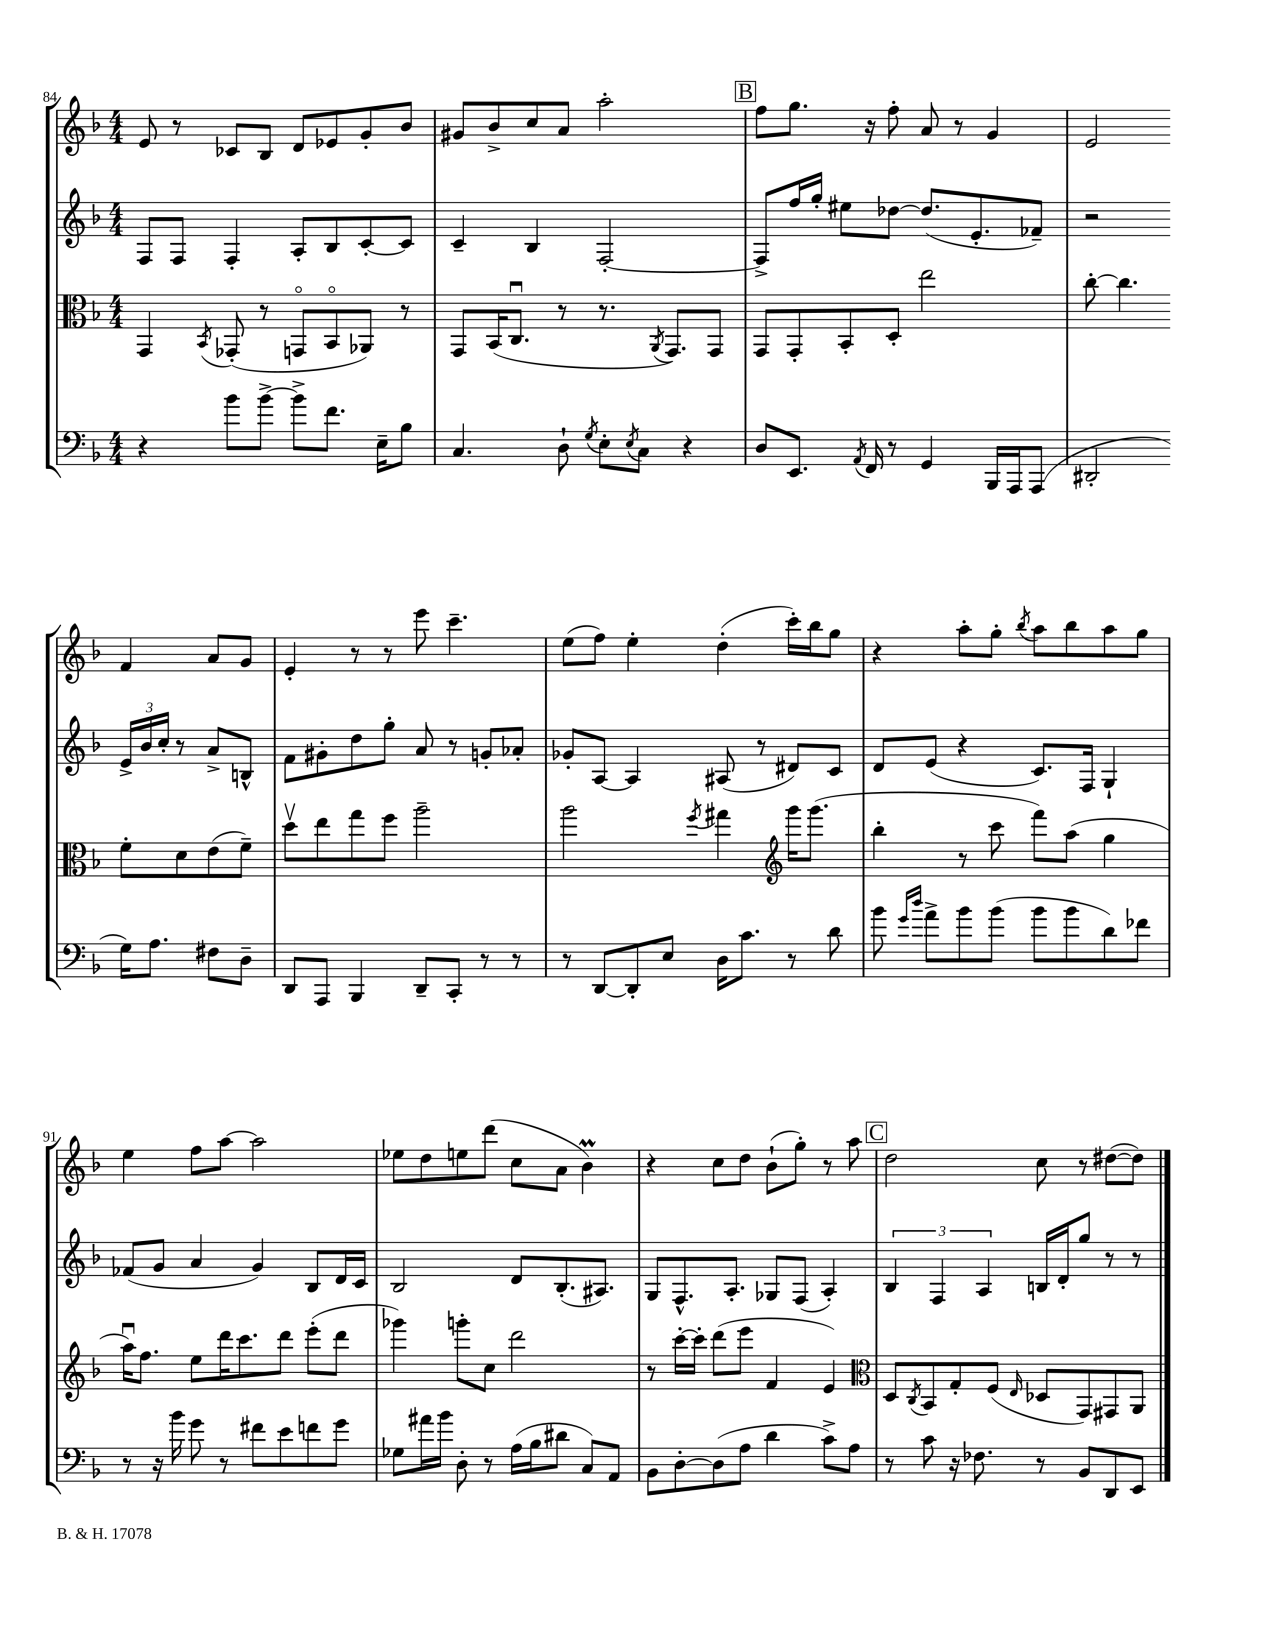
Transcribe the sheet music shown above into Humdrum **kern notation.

**kern	**kern	**kern	**kern
*staff4	*staff3	*staff2	*staff1
*clefF4	*clefC3	*clefG2	*clefG2
*k[b-]	*k[b-]	*k[b-]	*k[b-]
*M4/4	*M4/4	*M4/4	*M4/4
4r	4GG/	8F/L	8e/
.	.	8F/J	8r
.	8qBB-/	.	.
8b-\L	(8GG-'/	4F'/	8c-/L
[8b-^\J	8r	.	8B-/J
8b-^\]L	8GGo/L	8A'/L	8d/L
8.f\J	8BB-o/	8B-/	8e-/
.	8AA-/J)	[8c'/	8g'/
16E~\LK	.	.	.
8B-\J	8r	8c/]J	8b-/J
=	=	=	=
4.C/	8GG/L	4c~/	8g#/L
.	(16BB-/K	.	8b-^/
.	8.Cu/J	.	.
.	.	4B-/	8cc/
8D`\	8r	.	8a/J
8qG/	.	.	.
8E'\L	8.r	[2F'/	2aa'\
8qE/	.	.	.
8C\J	.	.	.
.	8qAA/	.	.
.	8.GG/L)	.	.
4r	.	.	.
.	8GG/J	.	.
=	=	=	=
8D/L	8GG/L	8F^/]L	8ff\L
8.EE/J	8GG'/	16ff/L	8.gg\J
.	.	16gg'/JJ	.
.	8BB-'/	8ee#\L	.
8qAA/	.	.	.
16FF/	.	.	16r
8r	8D'/J	[8dd-\J	8ff'\
4GG/	2ee\	(8.dd-/]L	8a/
.	.	.	8r
.	.	8.e'/	.
16BBB-/LL	.	.	4g/
16AAA/J	.	.	.
(8AAA/J	.	8f-~/J)	.
=	=	=	=
2DD#'/	[8cc'\	2r	2e/
.	4.cc\]	.	.
16G\LK)	8f'\L	24e^/LL	4f/
.	.	24b-/	.
8.A\J	.	.	.
.	.	24cc'/JJ	.
.	8d\	8r	.
8F#\L	(8e\	8a^/L	8a/L
8D~\J	8f~\J)	8B^^/J	8g/J
=	=	=	=
8DD/L	8ddv\L	8f\L	4e'/
8AAA/J	8ee\	8g#'\	.
4BBB-/	8gg\	8dd\	8r
.	8ff\J	8gg'\J	8r
8DD~/L	2aa~\	8a/	8eee\
8CC'/J	.	8r	4.ccc~\
8r	.	8g'/L	.
8r	.	8a-'/J	.
=	=	=	=
8r	2aa\	8g-'/L	(8ee\L
[8DD/L	.	[8A/J	8ff\J)
8DD'/]	.	4A/]	4ee'\
8E/J	.	.	.
.	8qff/	.	.
16D\LK	4gg#\	(8A#/	(4dd'\
8.c\J	.	.	.
.	.	8r	.
*	*clefG2	*	*
8r	16ggg\LK	8d#/L)	16ccc'\LL)
.	(8.ggg\J	.	16bb-\J
8d\	.	8c/J	8gg\J
=	=	=	=
8b-\	4bb-'\	8d/L	4r
16qqg/LL	.	.	.
16qqdd/JJ	.	.	.
8a^\L	.	(8e/J	.
8b-\	8r	4r	8aa'\L
(8b-\J	8ccc\	.	8gg'\J
.	.	.	8qbb-/
8b-\L	8fff\L)	8.c/L)	8aa\L
8b-\	(8aa\J	.	8bb-\
.	.	16F/Jk	.
8d\)	4gg\	4G`/	8aa\
8f-\J	.	.	8gg\J
=	=	=	=
8r	16aau\LK)	(8f-/L	4ee\
.	8.ff\J	.	.
16r	.	8g/J	.
16b-\	.	.	.
8g\	8ee\L	4a/	8ff\L
8r	16ddd\K	.	[8aa\J
.	8.ccc\	.	.
8f#\L	.	4g/)	2aa\]
8e\	8ddd\J	.	.
8f\	(8eee'\L	8B-/L	.
8g\J	8ddd\J	16d/L	.
.	.	16c/JJ	.
=	=	=	=
8G-\L	4ggg-\)	2B-/	8ee-\L
16a#\L	.	.	8dd\
16b-\JJ	.	.	.
8D'\	8ggg'\L	.	8ee\
8r	8cc\J	.	(8ddd\J
(16A\LL	2ddd\	8d/L	8cc\L
16B-\J	.	.	.
8d#\J	.	(8.B-'/	8a\J
8C/L)	.	.	4b-\)
.	.	8.A#/J)	.
8AA/J	.	.	.
=	=	=	=
8BB-\L	8r	8G/L	4r
[8D'\	[16ccc'\LL	8.F^^/	.
.	16ccc'\]JJ	.	.
(8D\]	(8ddd\L	.	8cc\L
.	.	8.A'/J	.
8A\J	8eee\J	.	8dd\J
4d\	4f/	8G-/L	(8b-`\L
.	.	(8F/J	8gg'\J)
8c^\L)	4e/)	4A'/)	8r
8A\J	.	.	8aa\
=	=	=	=
*	*clefC3	*	*
8r	8D/L	6B-/	2dd\
.	8qC/	.	.
8c\	8BB-/	.	.
.	.	6F/	.
16r	8G'/	.	.
8.F-\	.	.	.
.	.	6A/	.
.	(8F/J	.	.
.	16qqE/	.	.
8r	8D-/L	16B/LL	8cc\
.	.	16d'/J	.
8BB-/L	8GG/)	8gg/J	8r
8DD/	8GG#/	8r	([8dd#\L
8EE/J	8AA/J	8r	8dd#\]J)
==	==	==	==
*-	*-	*-	*-
